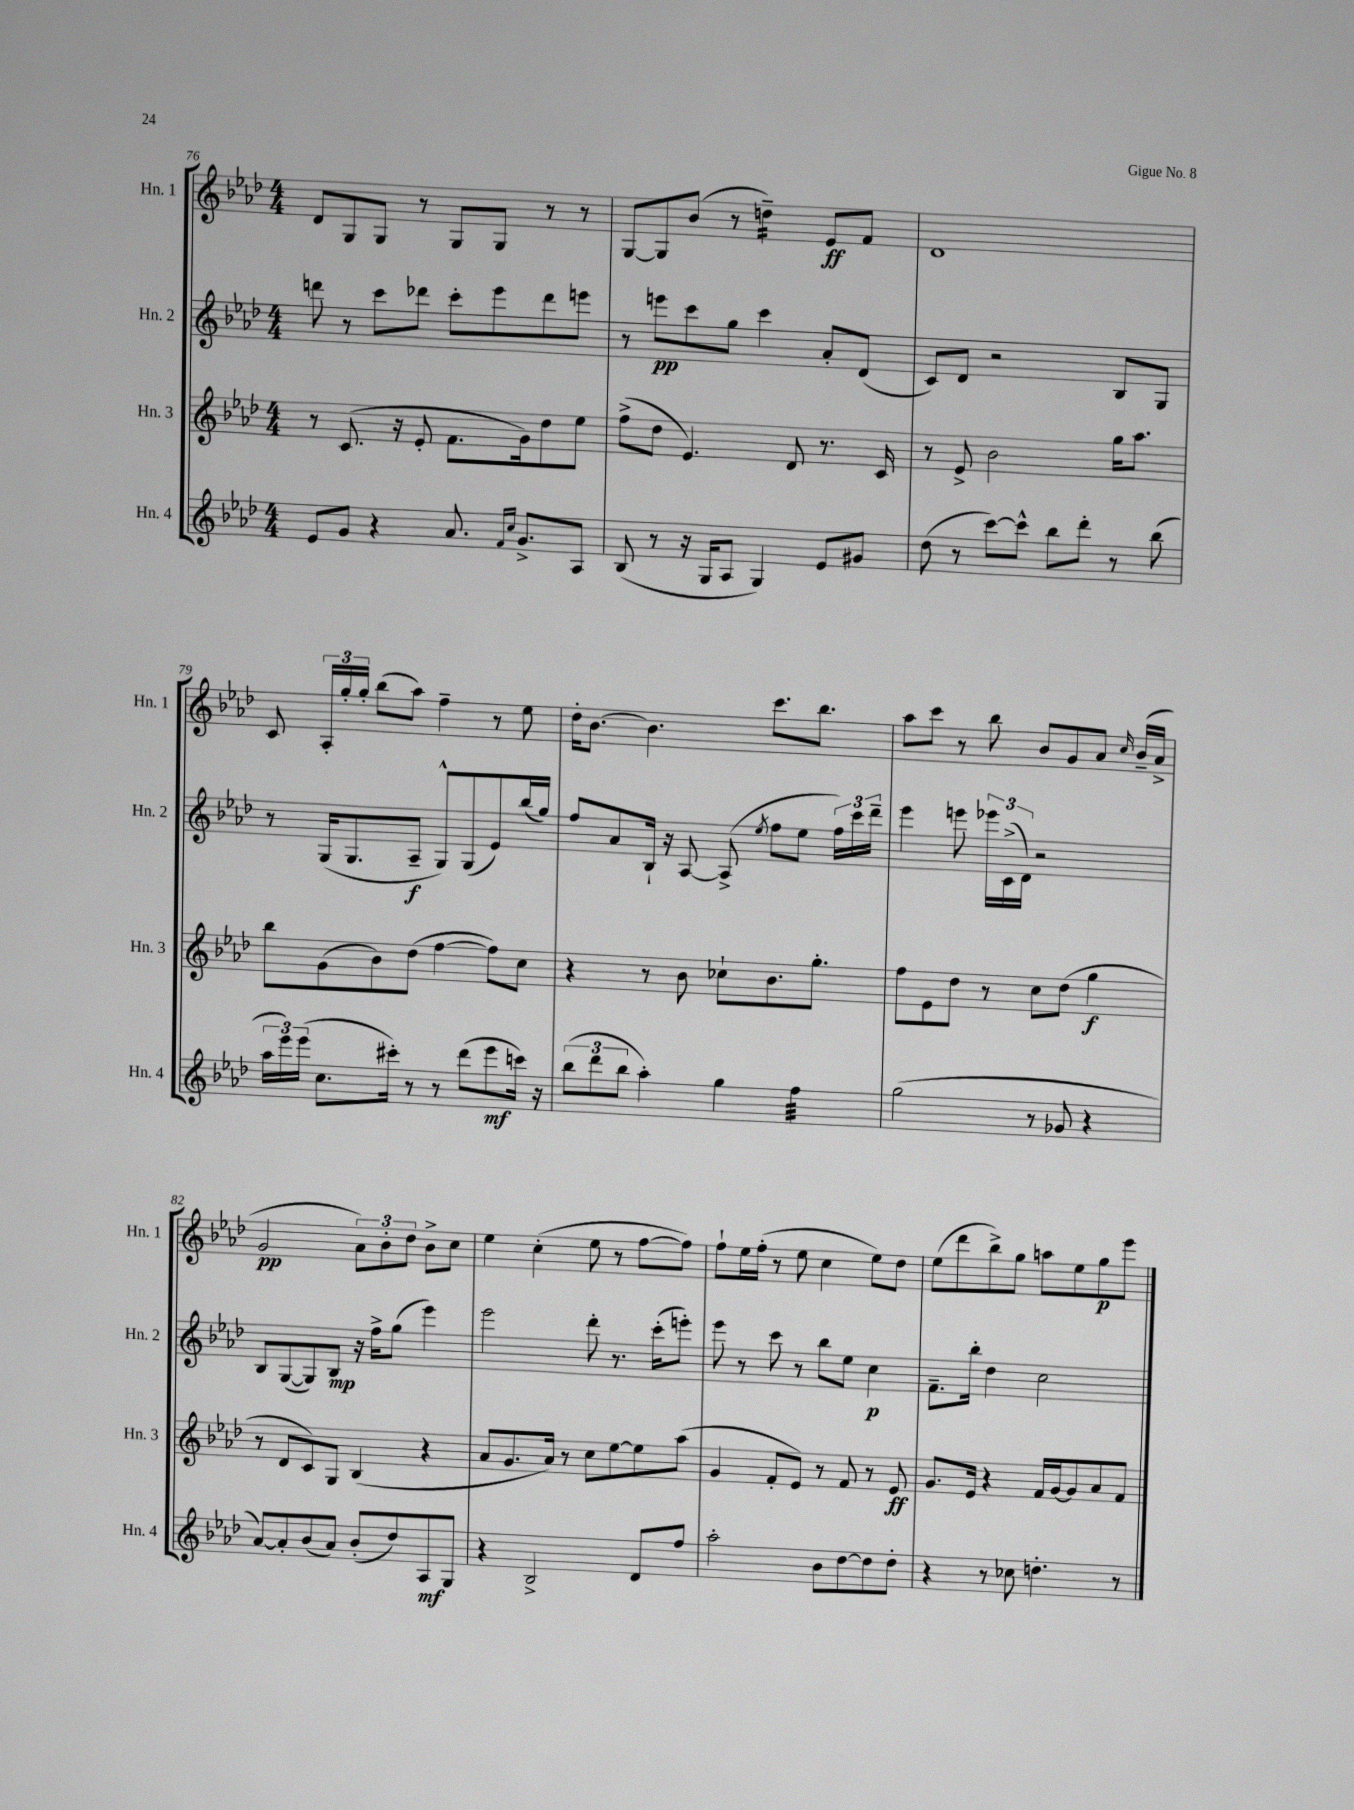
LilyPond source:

<<
\new StaffGroup <<
\new Staff = "s0" \with { instrumentName = "Hn. 1" shortInstrumentName = "Hn. 1" } {
    \clef treble \key aes \major \numericTimeSignature \time 4/4
    \autoBeamOff des'8[ g8 g8] r8 g8[ g8] r8 r8 |
    g8[~ g8 bes'8]( r8 d''4:16--) ees'8[\ff f'8] |
    des'1 |
    c'8 \tuplet 3/2 { aes16[-. g''16-. g''16]-. } bes''8[( aes''8]) f''4-- r8 ees''8 |
    des''16[-. bes'8.]~ bes'4. c'''8.[ bes''8.] |
    aes''8[ c'''8] r8 bes''8 bes'8[ g'8 aes'8] \grace { c''16 } bes'16[--( aes'16]-> |
    g'2\pp \tuplet 3/2 { aes'8[) bes'8-. des''8] } bes'8[-> c''8] |
    ees''4 c''4-.( ees''8 r8 f''8[~ f''8]) |
    f''8[-! ees''16 f''16]-.( r8 ees''8 c''4 ees''8[) des''8] |
    ees''8[( des'''8 bes''8->) g''8] a''8[ ees''8 g''8\p ees'''8] \bar "|." |
}
\new Staff = "s1" \with { instrumentName = "Hn. 2" shortInstrumentName = "Hn. 2" } {
    \clef treble \key aes \major \numericTimeSignature \time 4/4
    \autoBeamOff d'''8 r8 c'''8[ des'''8] c'''8[-. ees'''8 des'''8 e'''8] |
    r8 e'''8[\pp c'''8 g''8] c'''4 aes'8[-. des'8]( |
    c'8[) des'8] r2 bes8[ g8] |
    r8 g16[( g8. aes8]--\f g8[-^) g8( ees'8) bes''16( g''16]) |
    f''8[ aes'8 bes16]-! r16 aes8~ aes8->( \acciaccatura { ees''8 } f''8[ ees''8] \tuplet 3/2 { f''16[) c'''16 des'''16]-- } |
    ees'''4 e'''8 \tuplet 3/2 { ees'''16[ c'16->( des'16]) } r2 |
    bes8[ g8~( g8) bes8]\mp r16 f''16[-> g''8]( ees'''4) |
    ees'''2 des'''8-. r8. c'''16[-.( e'''8]-.) |
    ees'''8 r8 c'''8 r8 bes''8[ ees''8] c''4\p |
    f'8.[-- bes''16]-. des''4 c''2 \bar "|." |
}
\new Staff = "s2" \with { instrumentName = "Hn. 3" shortInstrumentName = "Hn. 3" } {
    \clef treble \key aes \major \numericTimeSignature \time 4/4
    \autoBeamOff r8 c'8.( r16 ees'8-. f'8.[ g'16) des''8 ees''8] |
    f''8[->( des''8] ees'4.) des'8 r8. c'16 |
    r8 ees'8-> bes'2 g''16[ aes''8.] |
    bes''8[ g'8( bes'8) des''8]( f''4~ f''8[) c''8] |
    r4 r8 bes'8 ces''8[-! bes'8. g''8.]-. |
    f''8[ ees'8 des''8] r8 c''8[ des''8]( g''4\f |
    r8 des'8[ c'8) g8] bes4( r4 |
    aes'8[ g'8. aes'16]) r8 c''8[ ees''8~ ees''8 aes''8]( |
    g'4 f'8[-. ees'8]) r8 f'8 r8 ees'8\ff |
    g'8.[ ees'16] r4 f'16[ g'16~ g'8 aes'8 f'8] \bar "|." |
}
\new Staff = "s3" \with { instrumentName = "Hn. 4" shortInstrumentName = "Hn. 4" } {
    \clef treble \key aes \major \numericTimeSignature \time 4/4
    \autoBeamOff ees'8[ g'8] r4 aes'8. \grace { f'16[ c''16] } g'8.[-> aes8] |
    bes8( r8 r16 g16[ aes8] g4) ees'8[ gis'8] |
    des''8( r8 c'''8[~) c'''8]-^ bes''8[ des'''8]-. r8 bes''8( |
    \tuplet 3/2 { aes''16[ ees'''16) ees'''16]( } c''8.[ cis'''16]-.) r8 r8 des'''8[( ees'''8\mf c'''16]) r16 |
    \tuplet 3/2 { bes''8[( des'''8 bes''8] } aes''4-.) g''4 f''4:32 |
    g''2( r8 ges'8 r4 |
    aes'8[~) aes'8-. bes'8( aes'8]) bes'8[-.( des''8) aes8\mf g8] |
    r4 bes2-> des'8[ f''8] |
    aes''2-. bes'8[ des''8~ des''8 des''8]-. |
    r4 r8 ces''8 d''4.-. r8 \bar "|." |
}
>>
>>
\layout { \context { \Score currentBarNumber = #76 } }
